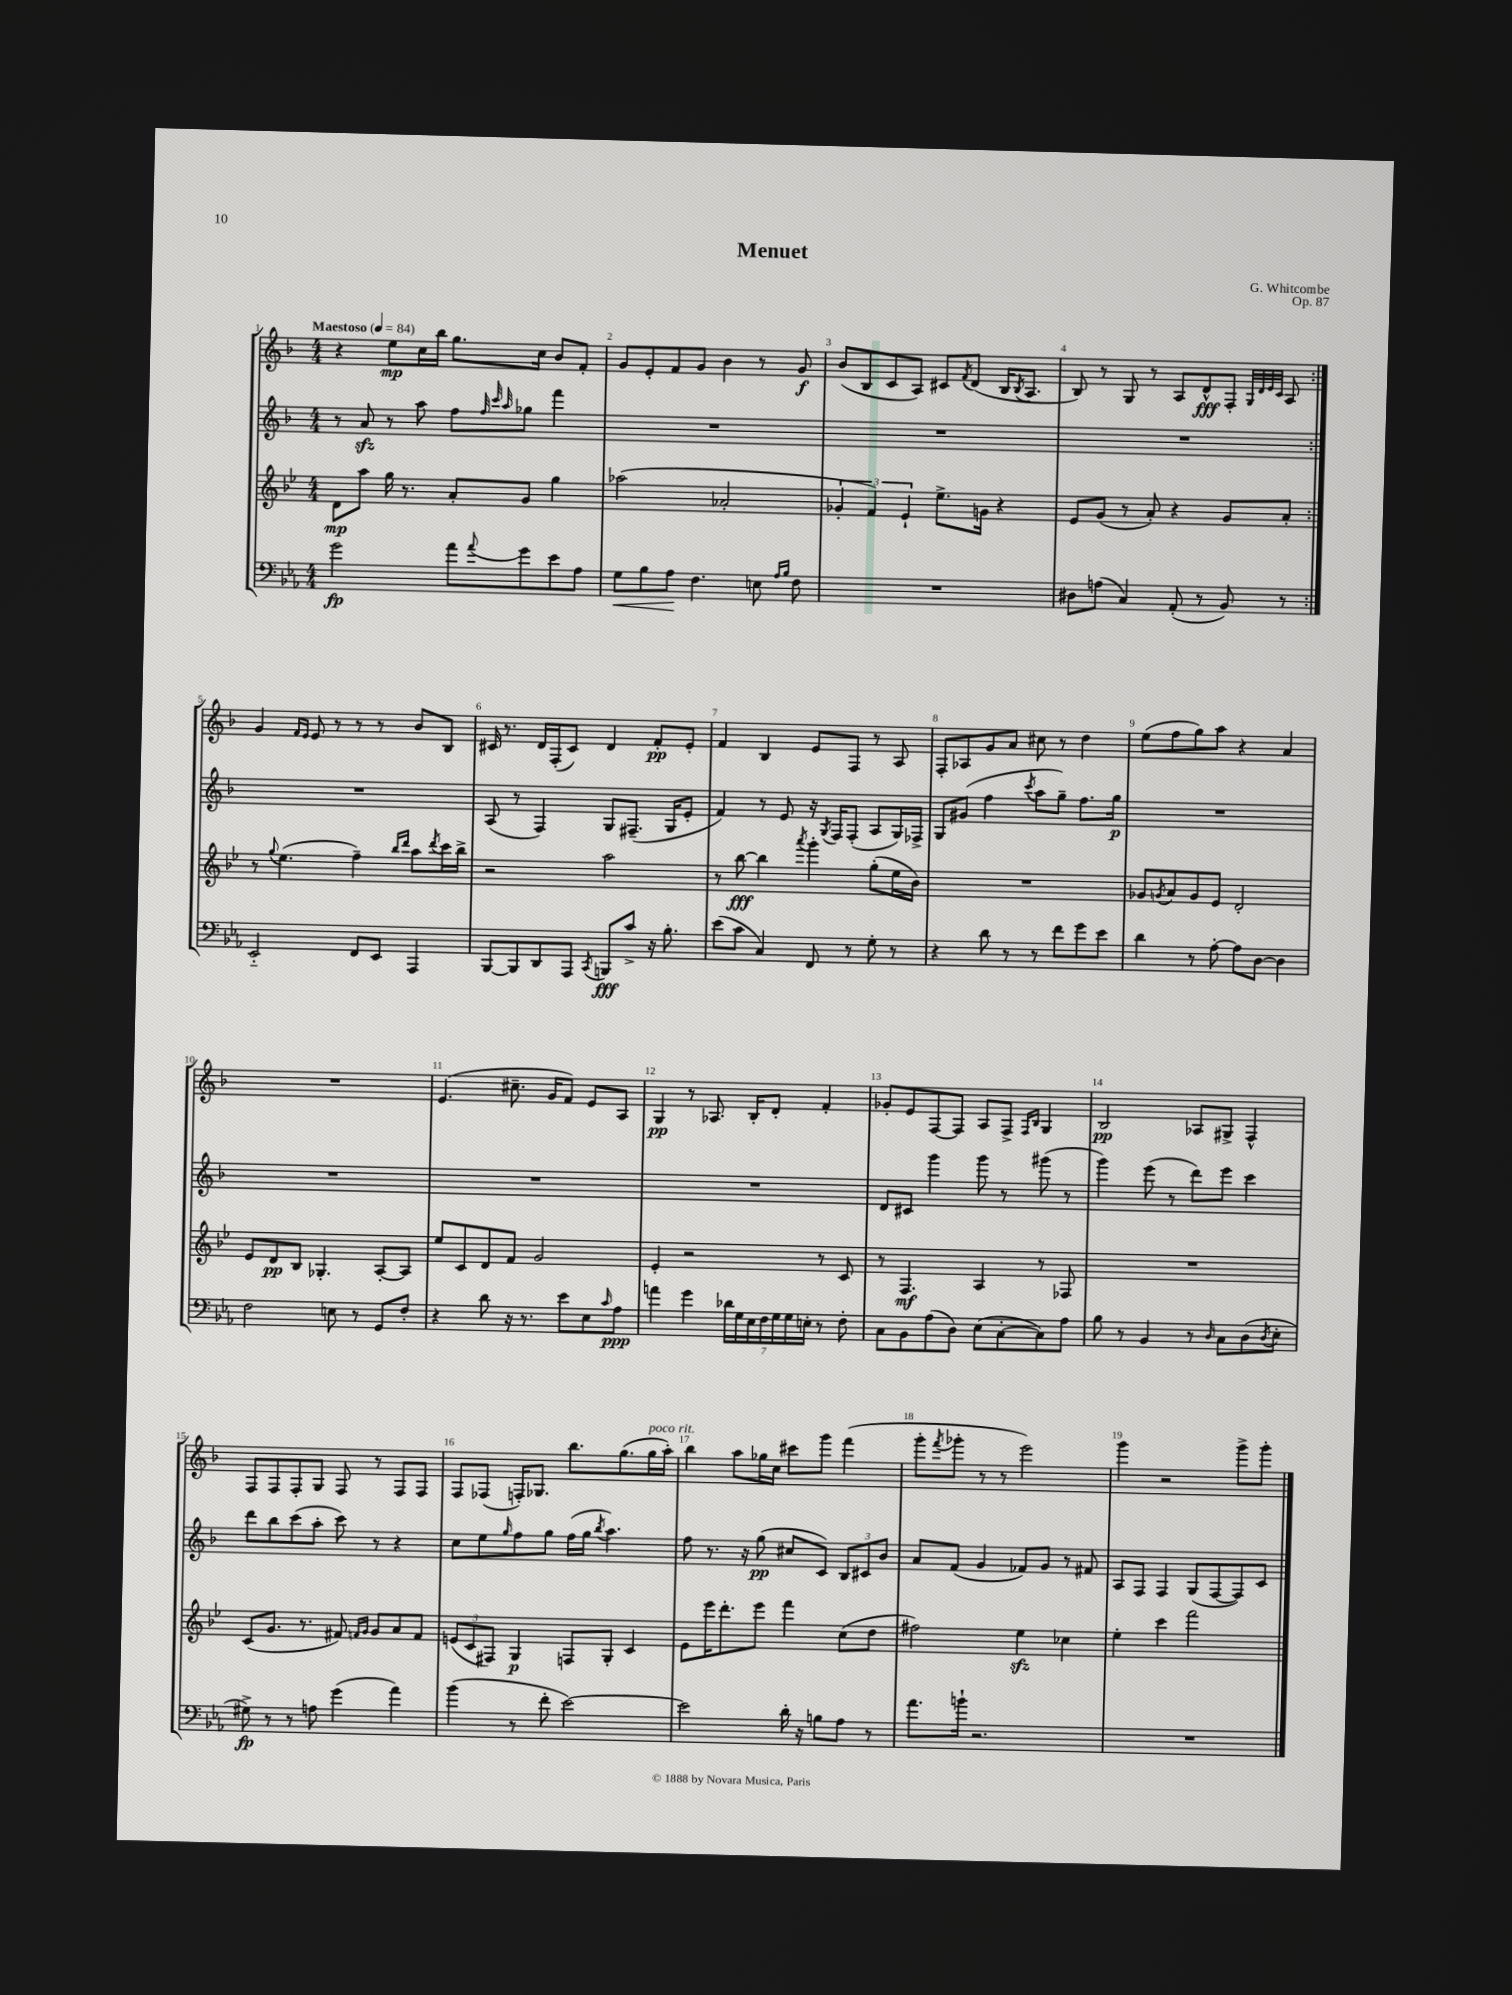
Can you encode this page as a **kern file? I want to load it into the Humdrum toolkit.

**kern	**dynam	**kern	**dynam	**kern	**dynam	**kern	**dynam
*part4	*part4	*part3	*part3	*part2	*part2	*part1	*part1
*staff4	*staff4	*staff3	*staff3	*staff2	*staff2	*staff1	*staff1
*clefF4	*	*clefG2	*	*clefG2	*	*clefG2	*
*k[b-e-a-]	*	*k[b-e-]	*	*k[b-]	*	*k[b-]	*
*M4/4	*	*M4/4	*	*M4/4	*	*M4/4	*
*MM84	*	*MM84	*	*MM84	*	*MM84	*
=1	=1	=1	=1	=1	=1	=1	=1
!	!	!	!	!	!	!LO:TX:a:B:t=Maestoso	!
2g\	fp	8d\L	mp	8r	.	4r	.
.	.	8aa\J	.	8azz/	.	.	.
.	.	16gg\	.	8r	.	8ee\L	mp
.	.	8.r	.	.	.	.	.
.	.	.	.	8aa\	.	16cc\L	.
.	.	.	.	.	.	16bb-\JJ	.
8a-\L	.	8a'/L	.	8ff\L	.	8.gg\L	.
.	.	.	.	32qqff/	.	.	.
.	.	.	.	32qqccc/	.	.	.
8qqa-/	.	.	.	32qqaa/	.	.	.
8g\	.	8g/J	.	8gg-X\J	.	.	.
.	.	.	.	.	.	16cc\Jk	.
8e-\	.	4gg\	.	4fff\	.	8b-/L	.
8A-\J	.	.	.	.	.	8f'/J	.
=2	=2	=2	=2	=2	=2	=2	=2
!	!LO:HP:b	!	!	!	!	!	!
8G\L	<	(2aa-X\	.	1r	.	8g/L	.
8B-\	.	.	.	.	.	8e'/	.
8A-\J	.	.	.	.	.	8f/	.
4.F\	[	.	.	.	.	8g/J	.
.	.	2a-X'/	.	.	.	4b-\	.
8En\	.	.	.	.	.	8r	.
16qqA-/LL	.	.	.	.	.	.	.
16qqB-/JJ	.	.	.	.	.	.	.
8F\	.	.	.	.	.	8g/	f
=3	=3	=3	=3	=3	=3	=3	=3
1r	.	6g-X'/	.	1r	.	(8b-/L	.
.	.	.	.	.	.	8B-/	.
.	.	6f/)	.	.	.	.	.
.	.	.	.	.	.	8c/	.
.	.	6e-`/	.	.	.	.	.
.	.	.	.	.	.	8A/J)	.
.	.	8.ee-^\L	.	.	.	8c#X/L	.
.	.	.	.	.	.	8qf/	.
.	.	.	.	.	.	(8d/J	.
.	.	16gn\Jk	.	.	.	.	.
.	.	4r	.	.	.	16B-/KL	.
.	.	.	.	.	.	8qB-/	.
.	.	.	.	.	.	8.A/J	.
=4	=4	=4	=4	=4	=4	=4	=4
8D#X\L	.	8e-/L	.	1r	.	8B-/)	.
(8An\J	.	(8g/J	.	.	.	8r	.
4C/)	.	8r	.	.	.	8G/	.
.	.	8a'/)	.	.	.	8r	.
(8AA-'/	.	4r	.	.	.	8A/L	.
8r	.	.	.	.	.	8d^^/	fff
8BB-/)	.	8g/L	.	.	.	8F'/J	.
.	.	.	.	.	.	32qqG/LLL	.
.	.	.	.	.	.	32qqd/	.
.	.	.	.	.	.	32qqe/	.
.	.	.	.	.	.	32qqc/JJJ	.
8r	.	8a'/J	.	.	.	8A/	.
!!LO:LB:g=z
=5:|!	=5:|!	=5:|!	=5:|!	=5:|!	=5:|!	=5:|!	=5:|!
2EE-/	.	8r	.	1r	.	4g/	.
.	.	8qqgg/	.	.	.	.	.
.	.	(4.ee-\	.	.	.	.	.
.	.	.	.	.	.	16qqf/LL	.
.	.	.	.	.	.	16qqe/JJ	.
.	.	.	.	.	.	8e/	.
.	.	.	.	.	.	8r	.
8FF/L	.	4ff~\)	.	.	.	8r	.
8EE-/J	.	.	.	.	.	8r	.
.	.	16qqbb-/LL	.	.	.	.	.
.	.	16qqddd/JJ	.	.	.	.	.
4AAA-/	.	8aa\L	.	.	.	8b-/L	.
.	.	8qddd/	.	.	.	.	.
.	.	16ccc\L	.	.	.	8B-/J	.
.	.	16bb-^\JJ	.	.	.	.	.
=6	=6	=6	=6	=6	=6	=6	=6
[8BBB-/L	.	2r	.	(8A/	.	16c#X/	.
.	.	.	.	.	.	8.r	.
8BBB-/]	.	.	.	8r	.	.	.
8DD/	.	.	.	4F/)	.	16d/LL	.
.	.	.	.	.	.	(16F'/J	.
8AAA-/J	.	.	.	.	.	8c#/J)	.
8qCC/	.	.	.	.	.	.	.
8BBBn/L	fff	2aa\	.	8G/L	.	4d/	.
8c^/J	.	.	.	(8.F#X~/J	.	.	.
16r	.	.	.	.	.	8f'/L	pp
8.B-'\	.	.	.	16G/KL	.	.	.
.	.	.	.	8e'/J	.	8e'/J	.
=7	=7	=7	=7	=7	=7	=7	=7
(8e-\L	.	8r	.	4f/)	.	4f/	.
8c\J	.	[8bb-\	fff	.	.	.	.
4C/)	.	4bb-\]	.	8r	.	4B-/	.
.	.	.	.	8e/	.	.	.
.	.	8qaaa/	.	.	.	.	.
8FF/	.	4ggg'\	.	16r	.	8e/L	.
.	.	.	.	8qG/	.	.	.
.	.	.	.	16F/KL	.	.	.
8r	.	.	.	(8F'/J	.	8F/J	.
8G'\	.	(8gg'\L	.	8A/L	.	8r	.
8r	.	16ee-\L	.	16G/L)	.	8A/	.
.	.	16b-\JJ)	.	16F-X^/JJ	.	.	.
=8	=8	=8	=8	=8	=8	=8	=8
4r	.	1r	.	8G/L	.	8F'/L	.
.	.	.	.	(8g#X/J	.	8A-X/	.
8d\	.	.	.	4ff\	.	8g/	.
8r	.	.	.	.	.	8a/J	.
.	.	.	.	8qccc/	.	.	.
8r	.	.	.	8aa\L	.	8cc#X\	.
8f\L	.	.	.	8gg~\J)	.	8r	.
8g\	.	.	.	8.ff\L	.	4dd\	.
8e-\J	.	.	.	.	.	.	.
.	.	.	.	16gg\Jk	p	.	.
=9	=9	=9	=9	=9	=9	=9	=9
4d\	.	8g-X/L	.	1r	.	(8ee\L	.
.	.	8qgn/	.	.	.	.	.
.	.	8a/	.	.	.	8ff\	.
8r	.	8g/	.	.	.	8gg\)	.
[8A-'\	.	8e-/J	.	.	.	8aa\J	.
8A-\L]	.	2d'/	.	.	.	4r	.
[8D\J	.	.	.	.	.	.	.
4D\]	.	.	.	.	.	4a/	.
!!LO:LB:g=z
=10	=10	=10	=10	=10	=10	=10	=10
2F\	.	8e-/L	.	1r	.	1r	.
.	.	8d/	pp	.	.	.	.
.	.	8B-/J	.	.	.	.	.
.	.	4.G-X'/	.	.	.	.	.
8En\	.	.	.	.	.	.	.
8r	.	.	.	.	.	.	.
8GG/L	.	[8A'/L	.	.	.	.	.
8F'/J	.	8A/J]	.	.	.	.	.
=11	=11	=11	=11	=11	=11	=11	=11
4r	.	8ee-/L	.	1r	.	(4.e/	.
.	.	8c/	.	.	.	.	.
8d\	.	8d/	.	.	.	.	.
16r	.	8f/J	.	.	.	8.cc#X~\	.
8.r	.	.	.	.	.	.	.
.	.	2g/	.	.	.	.	.
.	.	.	.	.	.	16g/KL	.
8e-\L	.	.	.	.	.	8f/J)	.
8E-\	.	.	.	.	.	8e/L	.
16qqc/	.	.	.	.	.	.	.
8A-\J	ppp	.	.	.	.	8A/J	.
=12	=12	=12	=12	=12	=12	=12	=12
4an\	.	4e-'/	.	1r	.	4G/	pp
4g\	.	2r	.	.	.	8r	.
.	.	.	.	.	.	8.A-X/	.
28d-X\LL	.	.	.	.	.	.	.
28G\	.	.	.	.	.	.	.
.	.	.	.	.	.	16B-'/KL	.
28E-\	.	.	.	.	.	.	.
28F\	.	.	.	.	.	.	.
.	.	.	.	.	.	8d'/J	.
28G\	.	.	.	.	.	.	.
28G\	.	.	.	.	.	.	.
28En'\JJ	.	.	.	.	.	.	.
8r	.	8r	.	.	.	4f'/	.
8F'\	.	8c/	.	.	.	.	.
=13	=13	=13	=13	=13	=13	=13	=13
8C\L	.	8r	.	8d/L	.	8g-X'/L	.
8BB-\	.	4.F/	mf	8c#X/J	.	8e/	.
(8A-\	.	.	.	4ggg\	.	[8F/	.
8D\J)	.	.	.	.	.	8F/J]	.
(8E-\L	.	4A/	.	8ggg\	.	8A/L	.
[8C'\	.	.	.	8r	.	8F^/J	.
.	.	.	.	.	.	16qqF/LL	.
.	.	.	.	.	.	16qqB-/JJ	.
8C\])	.	8r	.	(8ggg#X\	.	4G/	.
8A-\J	.	8F-X/	.	8r	.	.	.
=14	=14	=14	=14	=14	=14	=14	=14
8B-\	.	1r	.	4ggg\)	.	2B-/	pp
8r	.	.	.	.	.	.	.
4BB-/	.	.	.	(8eee\	.	.	.
.	.	.	.	8r	.	.	.
8r	.	.	.	8ddd\L)	.	8A-X/L	.
16qqD/	.	.	.	.	.	.	.
8C\L	.	.	.	8eee\J	.	8G#X^/J	.
(8D\	.	.	.	4ccc\	.	4F^^/	.
8qD/	.	.	.	.	.	.	.
8E-'\J	.	.	.	.	.	.	.
!!LO:LB:g=z
=15	=15	=15	=15	=15	=15	=15	=15
8G#X^\)	fp	(8c/L	.	8ddd\L	.	8F/L	.
8r	.	8.g/J	.	8bb-\	.	8F/	.
8r	.	.	.	(8ccc\	.	8F'/	.
.	.	8.r	.	.	.	.	.
8An\	.	.	.	8aa'\J	.	8G/J	.
(4g\	.	8f#X/)	.	8ccc\)	.	8F/	.
.	.	16qqfn/LL	.	.	.	.	.
.	.	16qqg/JJ	.	.	.	.	.
.	.	8g/L	.	8r	.	8r	.
4a-\)	.	8a/	.	4r	.	8F/L	.
.	.	8f/J	.	.	.	8F/J	.
=16	=16	=16	=16	=16	=16	=16	=16
(4b-\	.	(12en/L	.	8cc\L	.	8F/L	.
.	.	12c/	.	.	.	.	.
.	.	.	.	8ee\	.	(8F-X/J	.
.	.	12F#X/J)	.	.	.	.	.
.	.	.	.	16qqgg/	.	.	.
8r	.	4G/	p	8ff\	.	16Fn'/KL)	.
.	.	.	.	.	.	8.G-X/J	.
8f'\	.	.	.	8gg\J	.	.	.
[2e-\)	.	8Fn/L	.	(16ff\LL	.	8.bb-\L	.
.	.	.	.	16gg\JJ	.	.	.
.	.	.	.	8qbb-/	.	.	.
.	.	8G'/J	.	4.aa\)	.	.	.
.	.	.	.	.	.	(8.gg\	.
.	.	4c/	.	.	.	.	.
!	!	!	!	!	!	!LO:TX:a:i:t=poco rit.	!
.	.	.	.	.	.	16gg\L	.
.	.	.	.	.	.	16aa'\JJ)	.
=17	=17	=17	=17	=17	=17	=17	=17
2e-\]	.	8e-\L	.	8ff\	.	4bb-\	.
.	.	16eee-\K	.	8.r	.	.	.
.	.	8.ddd'\	.	.	.	.	.
.	.	.	.	.	.	8aa\L	.
.	.	.	.	16r	.	.	.
.	.	8eee-\J	.	(8gg\	pp	16gg-X\L	.
.	.	.	.	.	.	16cc\JJ	.
16d'\	.	4fff\	.	8cc#X/L	.	8ccc#X\L	.
16r	.	.	.	.	.	.	.
8Bn\L	.	.	.	8c/J)	.	8ggg\J	.
8A-\J	.	(8cc\L	.	12B-/L	.	(4fff\	.
.	.	.	.	12c#X/	.	.	.
8r	.	8dd\J	.	.	.	.	.
.	.	.	.	12b-/J	.	.	.
=18	=18	=18	=18	=18	=18	=18	=18
8.a-\L	.	2ff#X\)	.	8a/L	.	8ggg'\L	.
.	.	.	.	.	.	8qfff/	.
.	.	.	.	(8f/J	.	8ggg-X'\J	.
16bn`\Jk	.	.	.	.	.	.	.
2.r	.	.	.	4g/	.	8r	.
.	.	.	.	.	.	8r	.
.	.	4ee-zz\	.	8f-X/L)	.	2eee\)	.
.	.	.	.	8g/J	.	.	.
.	.	4cc-X\	.	8r	.	.	.
.	.	.	.	8f#X/	.	.	.
=19	=19	=19	=19	=19	=19	=19	=19
1r	.	4ee-'\	.	8A/L	.	4ggg\	.
.	.	.	.	8F/J	.	.	.
.	.	4ccc\	.	4F/	.	2r	.
.	.	2fff\	.	(8G/L	.	.	.
.	.	.	.	[8F/	.	.	.
.	.	.	.	8F/])	.	8ggg^\L	.
.	.	.	.	8c/J	.	8ggg'\J	.
==	==	==	==	==	==	==	==
*-	*-	*-	*-	*-	*-	*-	*-
